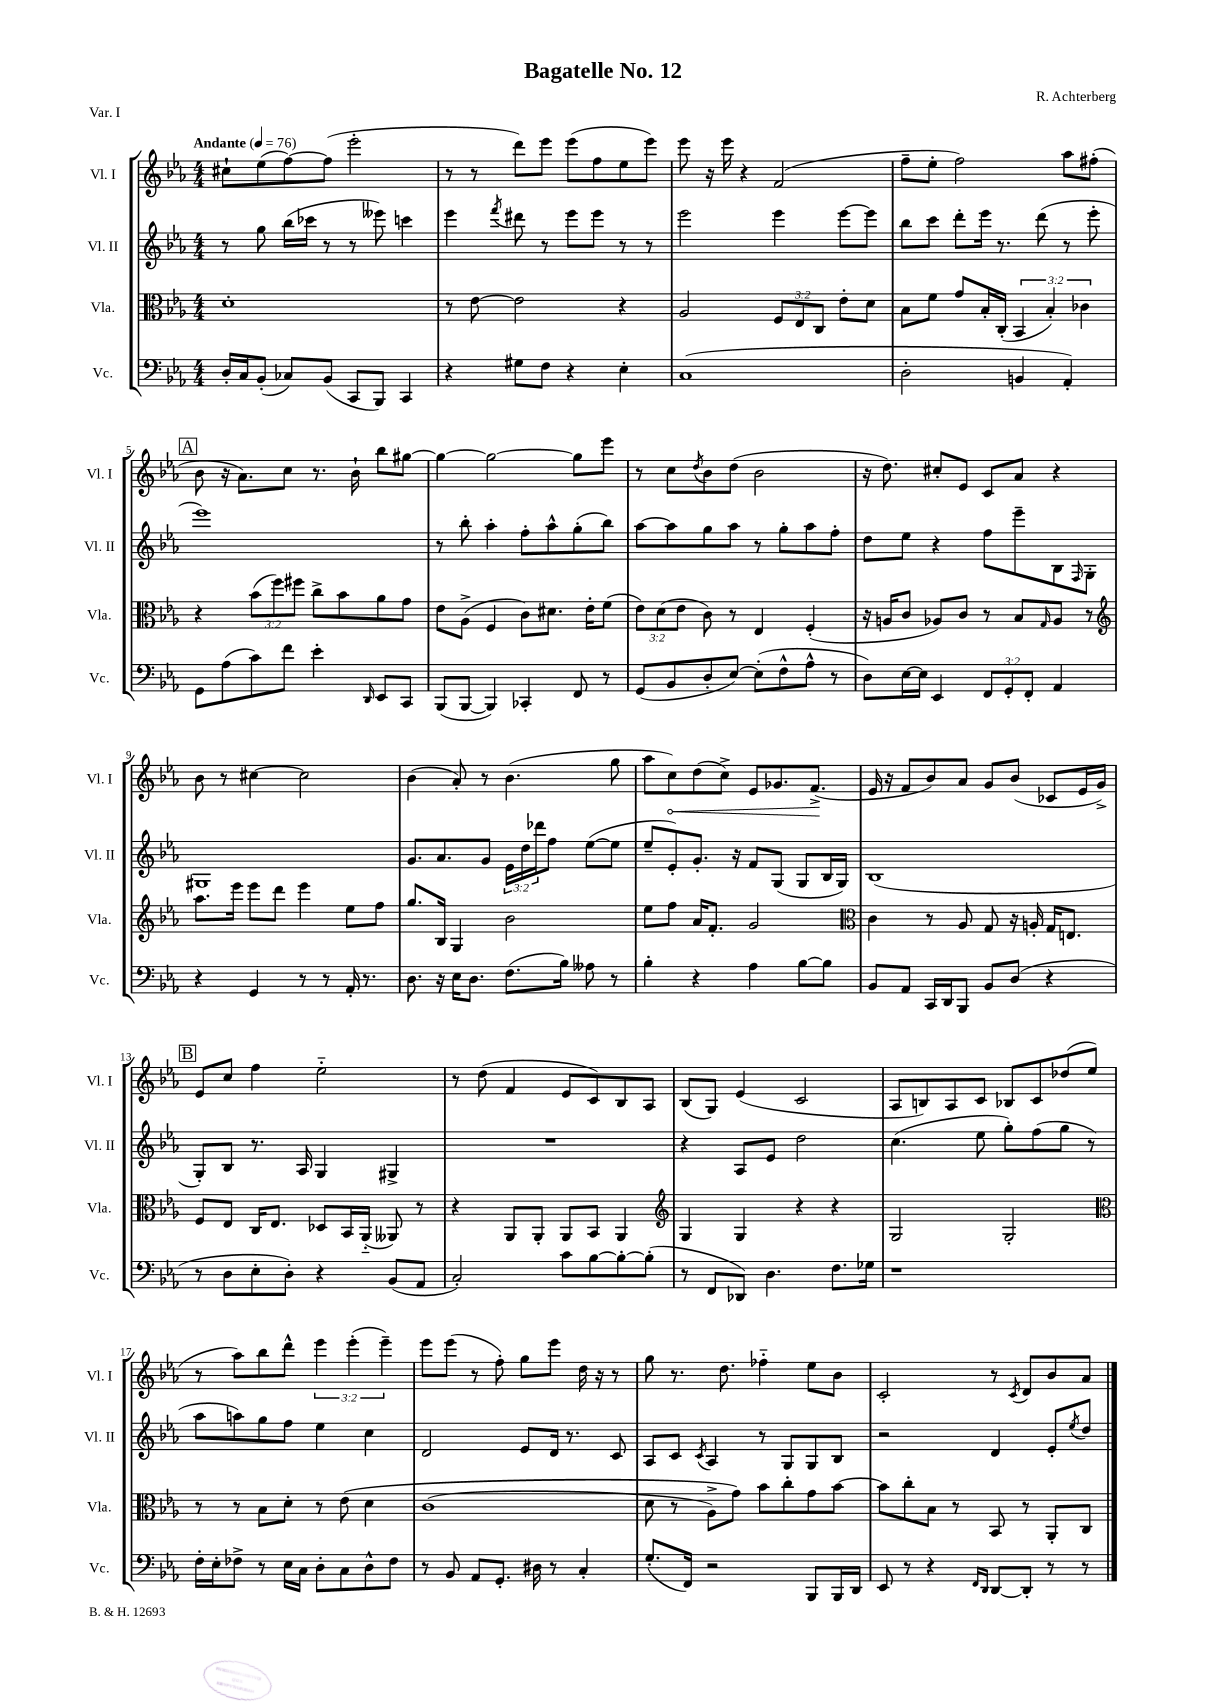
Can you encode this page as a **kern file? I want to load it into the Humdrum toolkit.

**kern	**kern	**kern	**kern
*staff4	*staff3	*staff2	*staff1
*clefF4	*clefC3	*clefG2	*clefG2
*k[b-e-a-]	*k[b-e-a-]	*k[b-e-a-]	*k[b-e-a-]
*M4/4	*M4/4	*M4/4	*M4/4
*MM76	*MM76	*MM76	*MM76
16D'	1d'	8r	8cc#`
16C	.	.	.
(8BB-'	.	8gg	(8ee-
8C-)	.	(16bb-	[8ff)
.	.	16ccc-	.
(8BB-	.	8r	(8ff]
8CC	.	8r	2eee-'
8BBB-)	.	8eee--)	.
4CC	.	4ccc	.
=	=	=	=
4r	8r	4eee-	8r
.	[8e-	.	8r
.	.	8qfff	.
8G#	2e-]	8ddd#	8ddd)
8F	.	8r	8eee-
4r	.	8eee-	(8eee-
.	.	8eee-	8ff
4E-'	4r	8r	8ee-
.	.	8r	8eee-)
=	=	=	=
(1C	2A-	2eee-	8eee-
.	.	.	16r
.	.	.	16eee-
.	.	.	4r
.	12F	4eee-	(2f
.	12E-	.	.
.	12C	.	.
.	8e-'	[8eee-	.
.	8d	8eee-]	.
=	=	=	=
2D'	8B-	8bb-	8ff~
.	8f	8ccc	8ee-'
.	8g	8ddd'	2ff)
.	16B-'	16eee-	.
.	(16C'	8.r	.
4BB	6BB-	.	.
.	.	(8ddd	.
.	6B-')	.	.
4AA-')	.	8r	8aa-
.	6c-	.	.
.	.	8eee-'	(8ff#'
=	=	=	=
8GG	4r	1eee-)	8b-
(8A-	.	.	16r
.	.	.	8.a-)
8c)	(12b-	.	.
.	12ff)	.	.
8f	.	.	8cc
.	12ff#	.	.
4e-'	8cc^	.	8.r
.	8b-	.	.
.	.	.	16b-`
16qqDD	.	.	.
8EE-	8a-	.	8bb-
8CC	8g	.	[8gg#
=	=	=	=
(8BBB-	8e-	8r	4gg#_
[8BBB-	(8A-^	8bb-'	.
4BBB-])	4F	4aa-'	2gg#_
4CC-'	8c)	8ff'	.
.	8.d#	8aa-^^	.
8FF	.	(8gg'	8gg#]
.	16e-'	.	.
8r	(8f	8bb-)	8eee-
=	=	=	=
(8GG	12e-)	[8aa-	8r
.	(12d	.	.
8BB-	.	8aa-]	8cc
.	12e-	.	.
.	.	.	8qdd
8D'	8c)	8gg	8b-
[8E-)	8r	8aa-	(8dd
(8E-']	4E-	8r	2b-
8F^^	.	8gg'	.
8A-^^	(4F'	8aa-	.
8r	.	8ff'	.
=	=	=	=
8D)	16r	8dd	16r
.	16A	.	8.dd)
[16E-	8c	8ee-	.
16E-]	.	.	.
4EE-	8A-)	4r	8cc#'
.	8c	.	8e-
12FF	8r	8ff	8c
12GG'	.	.	.
.	8B-	8eee-~	8a-
12FF'	.	.	.
.	16qqG	.	.
4AA-	8A-	8B-	4r
.	.	16qqF	.
.	8r	8G'	.
=	=	=	=
*	*clefG2	*	*
4r	8.aa-	1G#	8b-
.	.	.	8r
.	16eee-	.	.
4GG	8eee-	.	[4cc#
.	8ddd	.	.
8r	4eee-	.	2cc#]
8r	.	.	.
16AA-'	8ee-	.	.
8.r	.	.	.
.	8ff	.	.
=	=	=	=
8.D	8.gg	8.g	(4b-
16r	16B-	8.a-	.
16E-	4G	.	8a-')
8.D	.	.	.
.	.	8g	8r
(8.F	2b-	24e-	(4.b-
.	.	24dd	.
.	.	24ddd-	.
.	.	8ff	.
16B-)	.	.	.
8A--	.	([8ee-	.
8r	.	8ee-]	8gg
=	=	=	=
4B-'	8ee-	8ee-~	8aa-
.	8ff	8e-')	8cc)
4r	16a-	8.g'	(8dd
.	8.f'	.	.
.	.	.	8cc^)
.	.	16r	.
4A-	2g	8f	8e-
.	.	(8G	8.g-
[8B-	.	8G	.
.	.	.	(8.f^
8B-]	.	16B-	.
.	.	16G)	.
=	=	=	=
*	*clefC3	*	*
8BB-	4c	(1B-	16e-
.	.	.	16r
8AA-	.	.	8f
16CC	8r	.	8b-)
16DD	.	.	.
8BBB-	8A-	.	8a-
8BB-	8G	.	8g
(8D	16r	.	(8b-
.	16A'	.	.
4r	16G	.	8c-
.	8.E	.	.
.	.	.	16e-
.	.	.	16g^)
=	=	=	=
8r	8F	8G')	8e-
8D	8E-	8B-	8cc
8E-'	16C	8.r	4ff
.	8.E-	.	.
8D')	.	.	.
.	.	16A-	.
4r	8D-	4G	2ee-'~
.	16BB-	.	.
.	(16AA-'~	.	.
(8BB-	8AA--)	4G#^	.
8AA-	8r	.	.
=	=	=	=
2C')	4r	1r	8r
.	.	.	(8dd
.	8AA-	.	4f
.	8AA-'	.	.
8c	8AA-	.	8e-
[8B-	8BB-	.	8c)
8B-'_	4AA-	.	8B-
(8B-']	.	.	8A-
=	=	=	=
*	*clefG2	*	*
8r	4G	4r	(8B-
8FF	.	.	8G)
8DD-)	4G	8A-	(4e-
4.D	.	8e-	.
.	4r	2dd	2c
8.F	4r	.	.
16G-	.	.	.
=	=	=	=
1r	2G	(4.cc	8A-
.	.	.	8B)
.	.	.	8A-
.	.	8ee-	8c
.	2G'	8gg')	8B-
.	.	(8ff	8c
.	.	8gg	(8dd-
.	.	8r	8ee-
=	=	=	=
*	*clefC3	*	*
16F'	8r	8aa-	8r
16E-'	.	.	.
8F-^	8r	8aa)	8aa-)
8r	8B-	8gg	8bb-
16E-	8d'	8ff	8ddd^^
16C	.	.	.
8D'	8r	4ee-	6eee-
8C	&(8e-	.	.
.	.	.	(6eee-'
8D^^	4d	4cc	.
.	.	.	6eee-~)
8F-	.	.	.
=	=	=	=
8r	(1c	2d	8eee-
8BB-	.	.	(8eee-
8AA-	.	.	8r
8.GG'	.	.	8ff')
.	.	8e-	8gg
16D#	.	.	.
8r	.	16d	8eee-
.	.	8.r	.
4C'	.	.	16dd
.	.	.	16r
.	.	8c	8r
=	=	=	=
(8.G'	8d	8A-	8gg
.	8r	8c	8.r
16FF)	.	.	.
.	.	8qc	.
2r	8A-^)	4A-	.
.	.	.	8.dd
.	8g&)	.	.
.	8b-	8r	4ff-'~
.	8cc'	8G	.
8BBB-	8g	8G	8ee-
16BBB-	[8b-	8B-	8b-
16DD	.	.	.
=	=	=	=
8EE-	8b-]	2r	2c'
8r	8cc'	.	.
4r	8B-	.	.
.	8r	.	.
16qqFF	.	.	.
16qqDD	.	.	.
[8DD	8BB-	4d	8r
.	.	.	8qc
8DD']	8r	.	8d
8r	8AA-'	8e-'	8b-
.	.	8qee-	.
8r	8C	8dd	8a-
==	==	==	==
*-	*-	*-	*-
